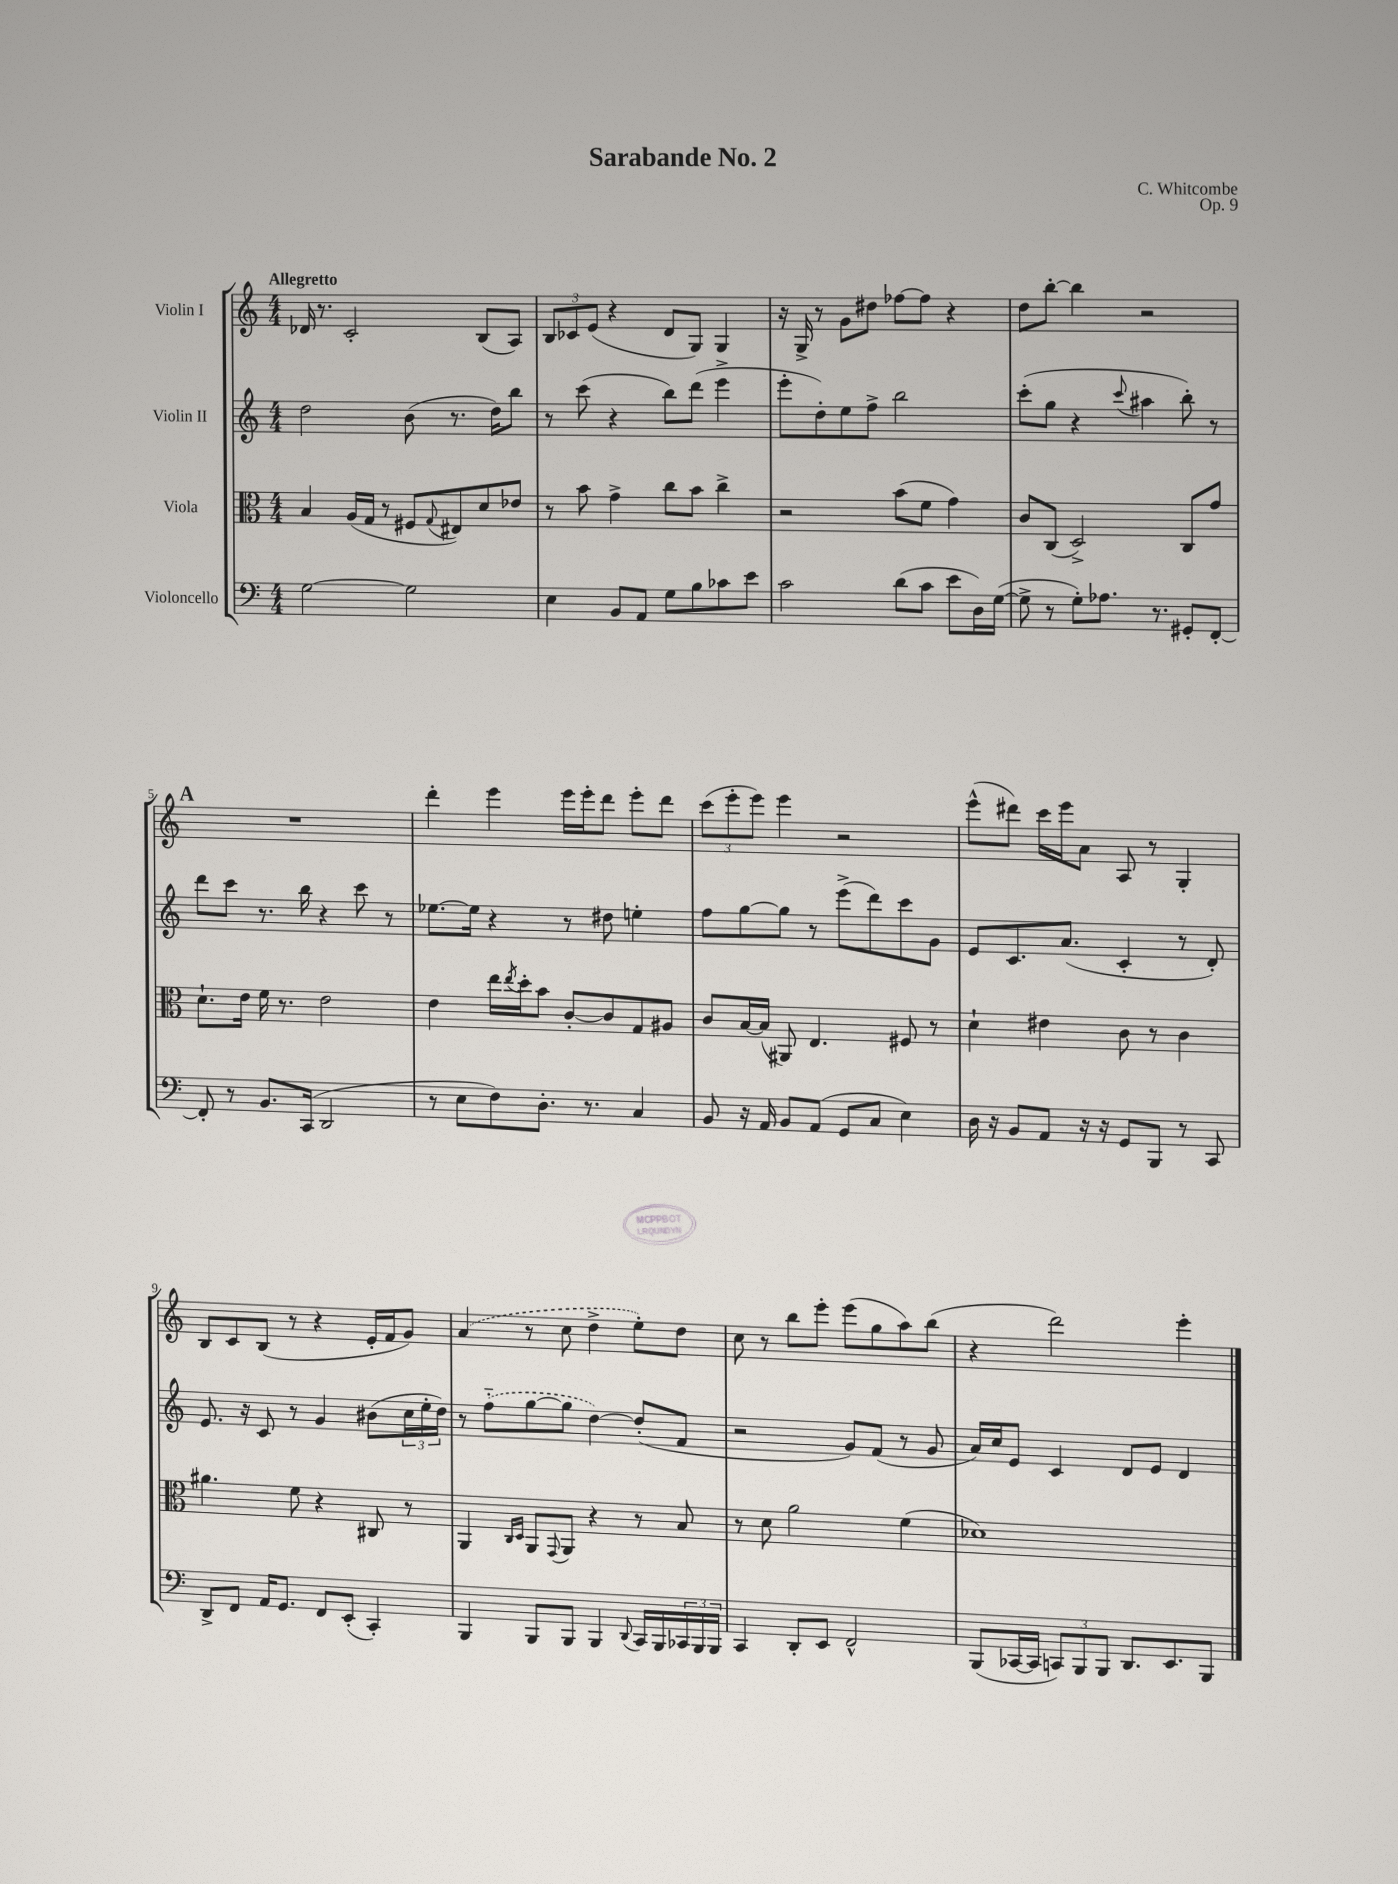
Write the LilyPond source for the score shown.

\header { title = "Sarabande No. 2" composer = "C. Whitcombe" opus = "Op. 9" }
<<
\new StaffGroup <<
\new Staff = "s0" \with { instrumentName = "Violin I" } {
    \clef treble \key c \major \numericTimeSignature \time 4/4 \tempo "Allegretto"
    des'16 r8. c'2-. b8( a8) |
    \tuplet 3/2 { b8 ces'8 e'8( } r4 d'8 g8) g4 |
    r16 g16-> r8 g'8 dis''8 fes''8~ fes''8 r4 |
    d''8 b''8~-. b''4 r2 |
    \mark \markup { \bold "A" } R1 |
    d'''4-. e'''4 e'''16 e'''16-. d'''8 e'''8-. d'''8 |
    \tuplet 3/2 { c'''8( e'''8-. e'''8) } e'''4 r2 |
    e'''8-^( dis'''8) c'''16 e'''16 a'8 a8 r8 g4-. |
    b8 c'8 b8( r8 r4 e'16-. f'16 g'8) |
    \once \slurDashed a'4( r8 c''8 d''4-> e''8-.) d''8 |
    c''8 r8 b''8 e'''8-. e'''8( g''8 a''8) b''8( |
    r4 d'''2) e'''4-. \bar "|." |
}
\new Staff = "s1" \with { instrumentName = "Violin II" } {
    \clef treble \key c \major \numericTimeSignature \time 4/4
    d''2 b'8( r8. d''16) b''8 |
    r8 c'''8( r4 b''8) d'''8( e'''4-> |
    e'''8-. d''8-.) e''8 f''8-> b''2 |
    c'''8-.( g''8 r4 \appoggiatura { c'''8 } ais''4 b''8-.) r8 |
    \mark \markup { \bold "A" } d'''8 c'''8 r8. b''16 r4 c'''8 r8 |
    ees''8.~ ees''16 r4 r8 dis''8 e''4-. |
    f''8 g''8~ g''8 r8 e'''8->( d'''8) c'''8 g'8 |
    e'8 c'8. a'8.( c'4-. r8 d'8-.) |
    e'8. r16 c'8 r8 g'4 bis'8( \tuplet 3/2 { c''16 e''16-. d''16) } |
    r8 \once \slurDashed f''8-_( g''8~ g''8 d''4~) d''8-.( f'8 |
    r2 g'8) f'8( r8 g'8 |
    a'16) c''16 e'8 c'4 d'8 e'8 d'4 \bar "|." |
}
\new Staff = "s2" \with { instrumentName = "Viola" } {
    \clef alto \key c \major \numericTimeSignature \time 4/4
    b4 a16( g16 r8 fis8 \appoggiatura { g8 } eis8) d'8 ees'8 |
    r8 b'8 g'4-> c''8 b'8 c''4-> |
    r2 b'8( f'8 g'4) |
    c'8 c8( d2->) c8 g'8 |
    \mark \markup { \bold "A" } d'8.-! e'16 f'16 r8. e'2 |
    e'4 e''16 \acciaccatura { e''8 } d''16-. b'8 c'8~-. c'8 g8 ais8 |
    c'8 b16~ b16( ais,8) e4. fis8 r8 |
    d'4-! eis'4 c'8 r8 c'4 |
    ais'4. f'8 r4 cis8 r8 |
    a,4 \grace { c16 d16 } a,8 \appoggiatura { g,8 } a,8 r4 r8 b8 |
    r8 d'8 a'2 f'4( |
    des'1) \bar "|." |
}
\new Staff = "s3" \with { instrumentName = "Violoncello" } {
    \clef bass \key c \major \numericTimeSignature \time 4/4
    g2~ g2 |
    e4 b,8 a,8 g8 b8 ces'8 e'8 |
    c'2 d'8( c'8 e'8 d16) g16~( |
    g8-> r8 g8-.) aes8. r8. gis,8-. f,8~-. |
    \mark \markup { \bold "A" } f,8-. r8 b,8. c,16( d,2 |
    r8 e8 f8) d8.-. r8. c4 |
    b,8 r16 a,16 b,8 a,8( g,8 c8 e4) |
    d16 r16 b,8 a,8 r16 r16 g,8 b,,8 r8 c,8 |
    d,8-> f,8 a,16 g,8. f,8 e,8-.( c,4-.) |
    b,,4 b,,8 b,,8 b,,4 \appoggiatura { d,8 } c,16 b,,16 \tuplet 3/2 { ces,16 b,,16 b,,16 } |
    c,4 d,8-. e,8 f,2-^ |
    b,,8( ces,16~ ces,16 \tuplet 3/2 { c,8) b,,8 b,,8 } d,8. e,8. b,,8 \bar "|." |
}
>>
>>
